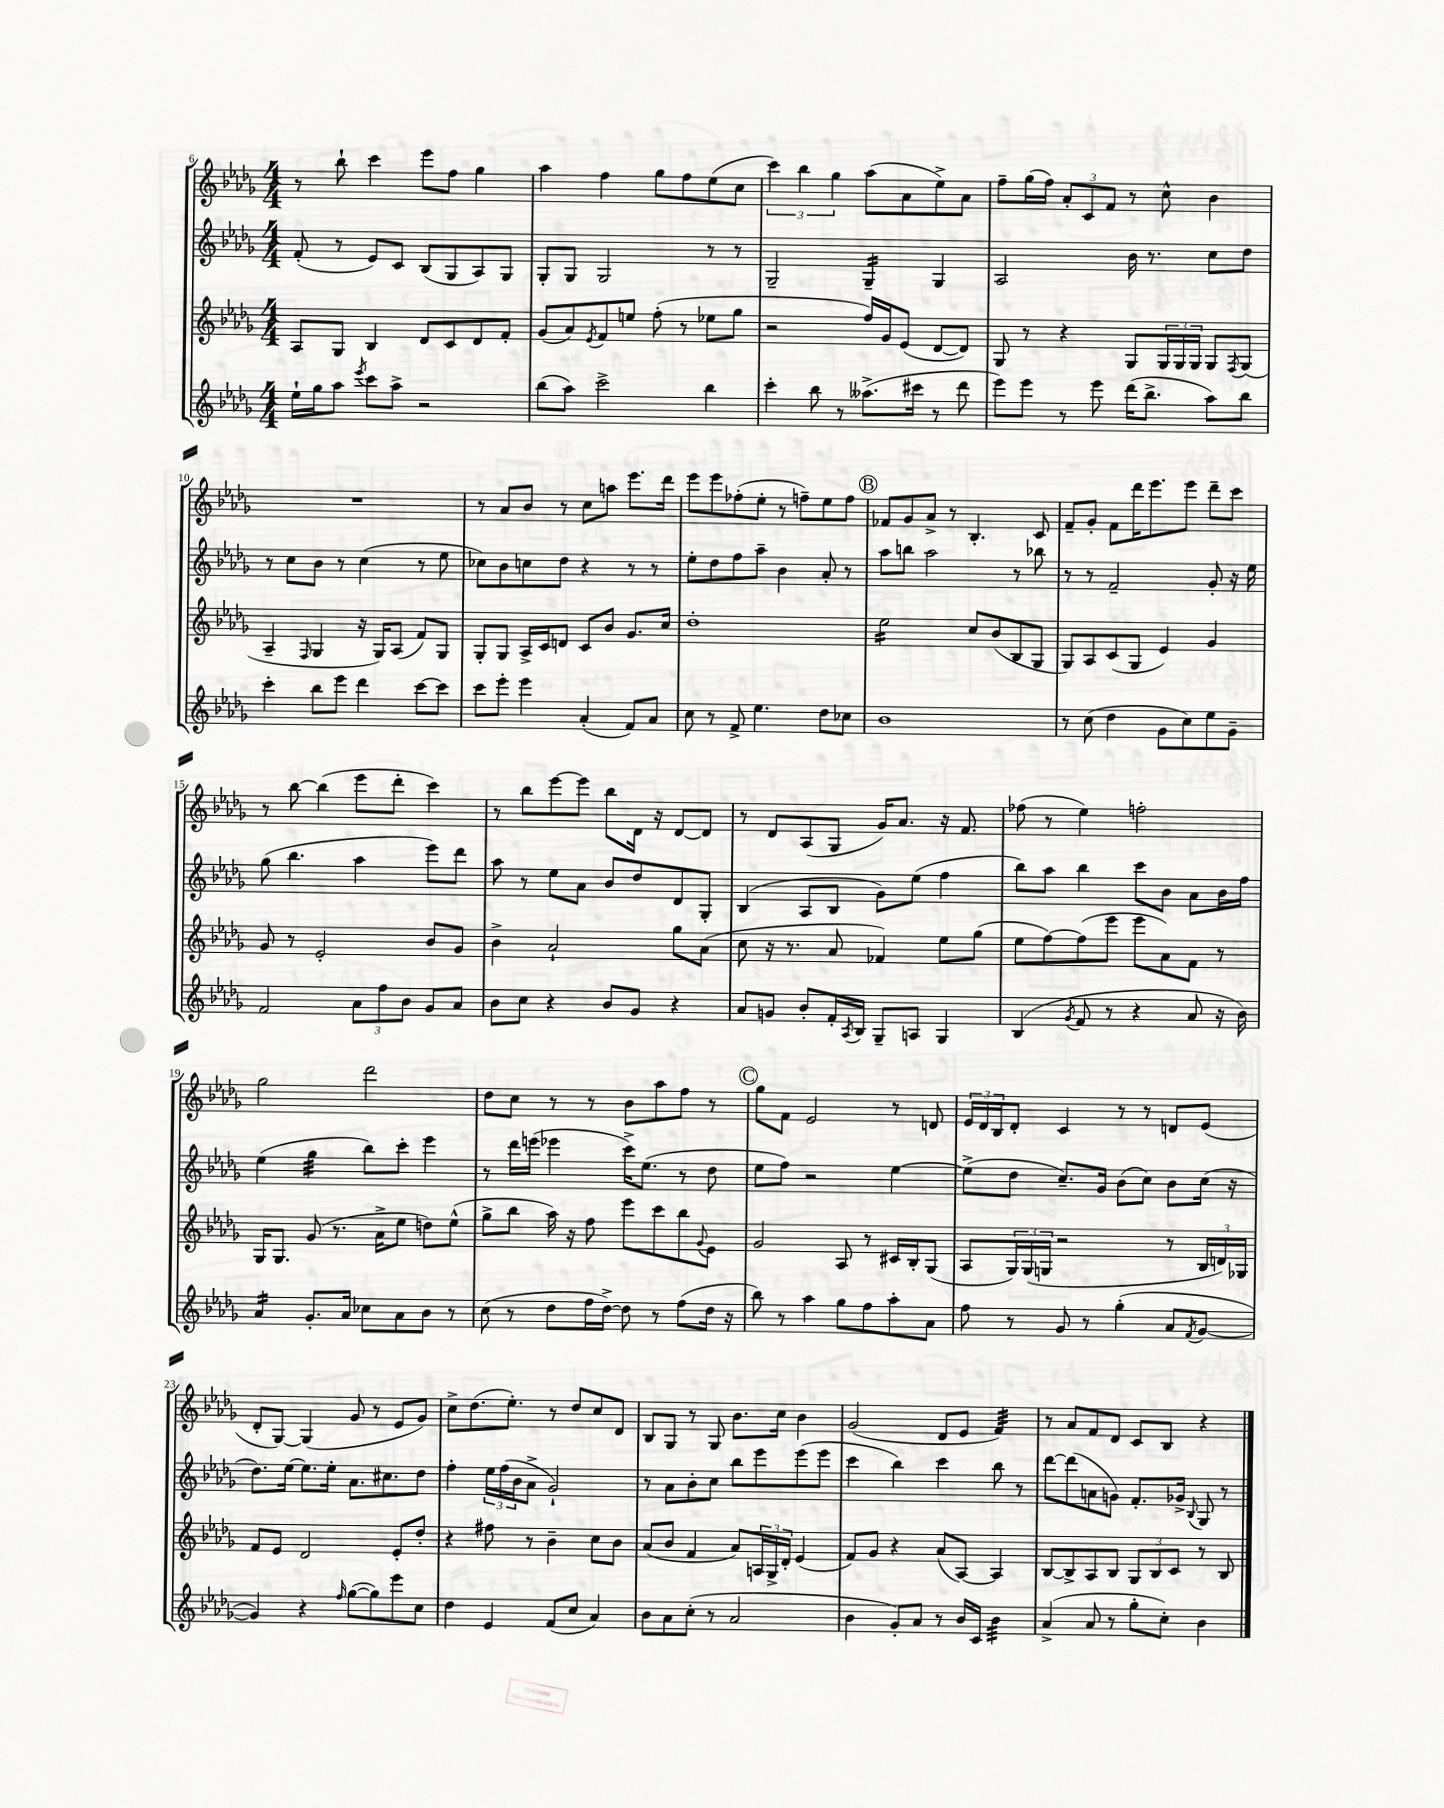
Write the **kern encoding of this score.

**kern	**kern	**kern	**kern
*staff4	*staff3	*staff2	*staff1
*clefG2	*clefG2	*clefG2	*clefG2
*k[b-e-a-d-g-]	*k[b-e-a-d-g-]	*k[b-e-a-d-g-]	*k[b-e-a-d-g-]
*M4/4	*M4/4	*M4/4	*M4/4
16ee-`	8A-	(8f'	8r
16gg-	.	.	.
8aa-	8G-	8r	8bb-`
8qeee-	.	.	.
8ccc	4B-	8e-)	4ccc
8aa-^	.	8c	.
2r	8d-	(8B-	8eee-
.	8c	8G-	8ff
.	8d-	8A-)	4gg-
.	8f'	8G-	.
=	=	=	=
(8bb-	(8g-	8G-'	4aa-
8aa-)	8a-)	8G-	.
.	8qe-	.	.
2ccc^	8f	2G-	4ff
.	8ee	.	.
.	(8ff'	.	8gg-
.	8r	.	8ff
4bb-	8ee-	8r	(8ee-
.	8gg-	8r	8cc
=	=	=	=
4ccc'	2r	2G-~	6ccc)
.	.	.	6bb-
8bb-	.	.	.
.	.	.	6gg-
8r	.	.	.
(8.aa--^	16ff)	4G-~	(8aa-
.	16g-	.	.
.	(8e-	.	8a-
16ccc#	.	.	.
8r	[8d-	4G-	8ee-^)
8ddd-	8d-])	.	8a-
=	=	=	=
8eee-)	8G-	2A-	8ff~
8eee-	8r	.	(16gg-
.	.	.	16ff)
8r	4r	.	12a-'
.	.	.	12c
8eee-	.	.	.
.	.	.	12f
(16ddd-	8G-	16b-	8r
8.bb-^	.	8.r	.
.	24G-	.	8cc^^
.	24G-	.	.
.	24G-	.	.
8aa-)	8G-	8cc	4b-
.	8qF	.	.
8bb-	(8G-	8dd-	.
=	=	=	=
4ccc'	4A-~	8r	1r
.	.	8cc	.
.	16qqF	.	.
8bb-	4G-	8b-	.
8eee-	.	8r	.
4ddd-	16r	(4cc	.
.	16G-)	.	.
.	(8A-	.	.
[8ccc	8f)	8r	.
8ccc]	8G-	8ee-	.
=	=	=	=
8ccc	8G-'	8cc-)	8r
8eee-'	8G-	8b-	8a-
4eee-	16A-^	8cc	8b-
.	16c	.	.
.	8d	8dd-	8r
(4a-'	8c	4r	8cc
.	8b-	.	8aa
8f)	8.g-	8r	8.eee-
8a-	.	8r	.
.	16cc	.	16ddd-
=	=	=	=
8cc	1dd-'	8ee-'	8eee-
8r	.	8dd-	8eee-
8f^	.	8ff	(8ff-'
4.ee-	.	8aa-~	8ee-'
.	.	4b-	8r
.	.	.	8ff~)
8dd-	.	8a-'	8ee-
8cc-	.	8r	8ff
=	=	=	=
1b-	2ee-	8aa-	8f-
.	.	8bb	8g-
.	.	2aa-	8a-^
.	.	.	8r
.	8cc	.	4.B-'
.	(8b-	.	.
.	8B-	8r	.
.	8G-	8bb-	8c
=	=	=	=
8r	8G-)	8r	8f~
(8cc	8A-	8r	8g-'
4dd-	(8c	2f~	8f
.	8G-	.	16ddd-
.	.	.	8.eee-
8g-	4e-)	.	.
8cc)	.	.	8eee-
8ee-	4g-	8g-'	8ddd-~
8g-~	.	16r	8ccc
.	.	16ee-	.
=	=	=	=
2f	8g-	(8gg-	8r
.	8r	4.bb-	[8bb-
.	2e-'	.	(4bb-]
12a-	.	4aa-	8eee-
12ff	.	.	.
.	.	.	8ddd-'
12b-	.	.	.
8g-	8b-	8eee-)	4ccc)
8a-	8g-	8ddd-	.
=	=	=	=
8b-	4b-^	8aa-	8r
8cc	.	8r	8bb-
4r	2a-`	8ee-	[8eee-
.	.	8a-	8eee-]
8b-	.	8b-	8bb-
8g-	.	8dd-	16d-
.	.	.	16r
4r	8gg-	8d-	[8d-
.	(8a-	8G-'	8d-]
=	=	=	=
8a-	8cc	(4B-	8r
8g	16r	.	8d-
.	8.r	.	.
8b-'	.	8A-	(8A-
16f'	8a-	8B-	8G-
8qA-	.	.	.
16B-	.	.	.
8G-~	4f-)	8g-)	16g-)
.	.	.	8.a-
8A	.	(8ee-	.
4G-	8ee-	4ff	16r
.	.	.	8.f
.	(8gg-	.	.
=	=	=	=
(4B-	8ee-	8bb-)	(8ff-
.	[8ff)	8aa-	8r
8qg-	.	.	.
8f	(8ff]	4bb-	4ee-)
8r	8eee-	.	.
4r	8eee-	8ccc	2ff'
.	8a-)	8b-	.
8a-	8f	8a-	.
16r	8r	16b-	.
16b-)	.	16ff	.
=	=	=	=
4a-	16G-	(4ee-	2gg-
.	8.G-	.	.
8.g-'	(8g-	4gg-	.
.	8.r	.	.
16a-	.	.	.
8cc-	.	8bb-)	2ddd-
.	16a-^	.	.
8a-	8ee-	8ccc'	.
8b-	8dd)	4eee-	.
8r	(8ee-^^	.	.
=	=	=	=
(8cc	8gg-^	8r	8dd-
8r	8bb-	16ddd-	8cc
.	.	(16eee	.
8dd-	16aa-)	4eee-	8r
.	16r	.	.
16ff	8ff	.	8r
[16dd-^)	.	.	.
8dd-]	8eee-	16ccc^)	8b-
.	.	(8.ee-	.
8r	8ccc	.	8aa-
(8ff	8bb-	8r	8ff
.	8qqg-	.	.
16dd-	8e-	8dd-	8r
16r	.	.	.
=	=	=	=
8bb-)	2g-	8ee-	8gg-
8r	.	8ff)	8f
4aa-	.	2r	2e-
8gg-	8A-	.	.
8ff	8r	.	.
8aa-'	16c#	[4ee-	8r
.	16B-'	.	.
8a-	(8G-	.	8d
=	=	=	=
8ff	8A-	(8ee-^]	24e-
.	.	.	24d-
.	.	.	24B-
8r	24G-)	8dd-	8d-'
.	(24G-	.	.
.	24G	.	.
8g-	2r	8.cc~)	4c
8r	.	.	.
.	.	16g-	.
(4gg-'	.	(8b-	8r
.	.	8cc)	8r
8a-	8r	8b-	8d
8qf	.	.	.
[8g-	24B-	(16cc	(8e-
.	24d)	.	.
.	.	16r	.
.	24G-	.	.
=	=	=	=
4g-])	8f	8.dd-)	8d-'
.	8e-	.	[8G-)
.	.	[16ee-	.
4r	2d-	8.ee-]	(4G-]
.	.	16ee-'	.
16qqff	.	.	.
([8gg-	.	8.a-	8g-
8gg-])	.	.	8r
.	.	8.cc#	.
8eee-	8e-'	.	8e-
8cc	8dd-'	8dd-	8g-)
=	=	=	=
4dd-	4r	4ff'	8cc^
.	.	.	(8.dd-
4e-	8ff#	24ee-	.
.	.	(24ff	.
.	.	.	8.ee-')
.	.	24b-	.
.	8r	8a-^	.
(8f	4b-~	2g-`)	8r
8cc	.	.	8dd-
4a-)	8cc	.	8cc
.	8b-	.	8d-
=	=	=	=
8b-	(8a-	8r	8B-
8a-	8b-	8a-	8G-
(8cc'	4f	8b-'	8r
8r	.	8cc	8G-
2a-	8a-)	8bb-	8.b-
.	24A	8eee-	.
.	24G-^	.	.
.	.	.	16cc
.	24d-'	.	.
.	(4e-	(8eee-	4b-
.	.	8eee-	.
=	=	=	=
4b-	8f)	4ccc	(2g-
.	8g-	.	.
8g-')	4r	4bb-)	.
8a-	.	.	.
8r	(8a-	4ccc	8d-
16b-	[8A-)	.	8e-
16c	.	.	.
4b-	4A-]	8bb-	4f)
.	.	8r	.
=	=	=	=
(4a-^	[8B-	[8ddd-	8r
.	8B-^]	(8ddd-]	8a-
8a-	8A-	8a	8f
8r	8B-	8g)	8d-
8gg-'	12G-	8.f'	8c
.	12B-	.	.
8cc')	.	.	8B-
.	12c	.	.
.	.	16g-^	.
.	.	8qqB-	.
4b-	8r	8G-	4r
.	8B-	8r	.
==	==	==	==
*-	*-	*-	*-
